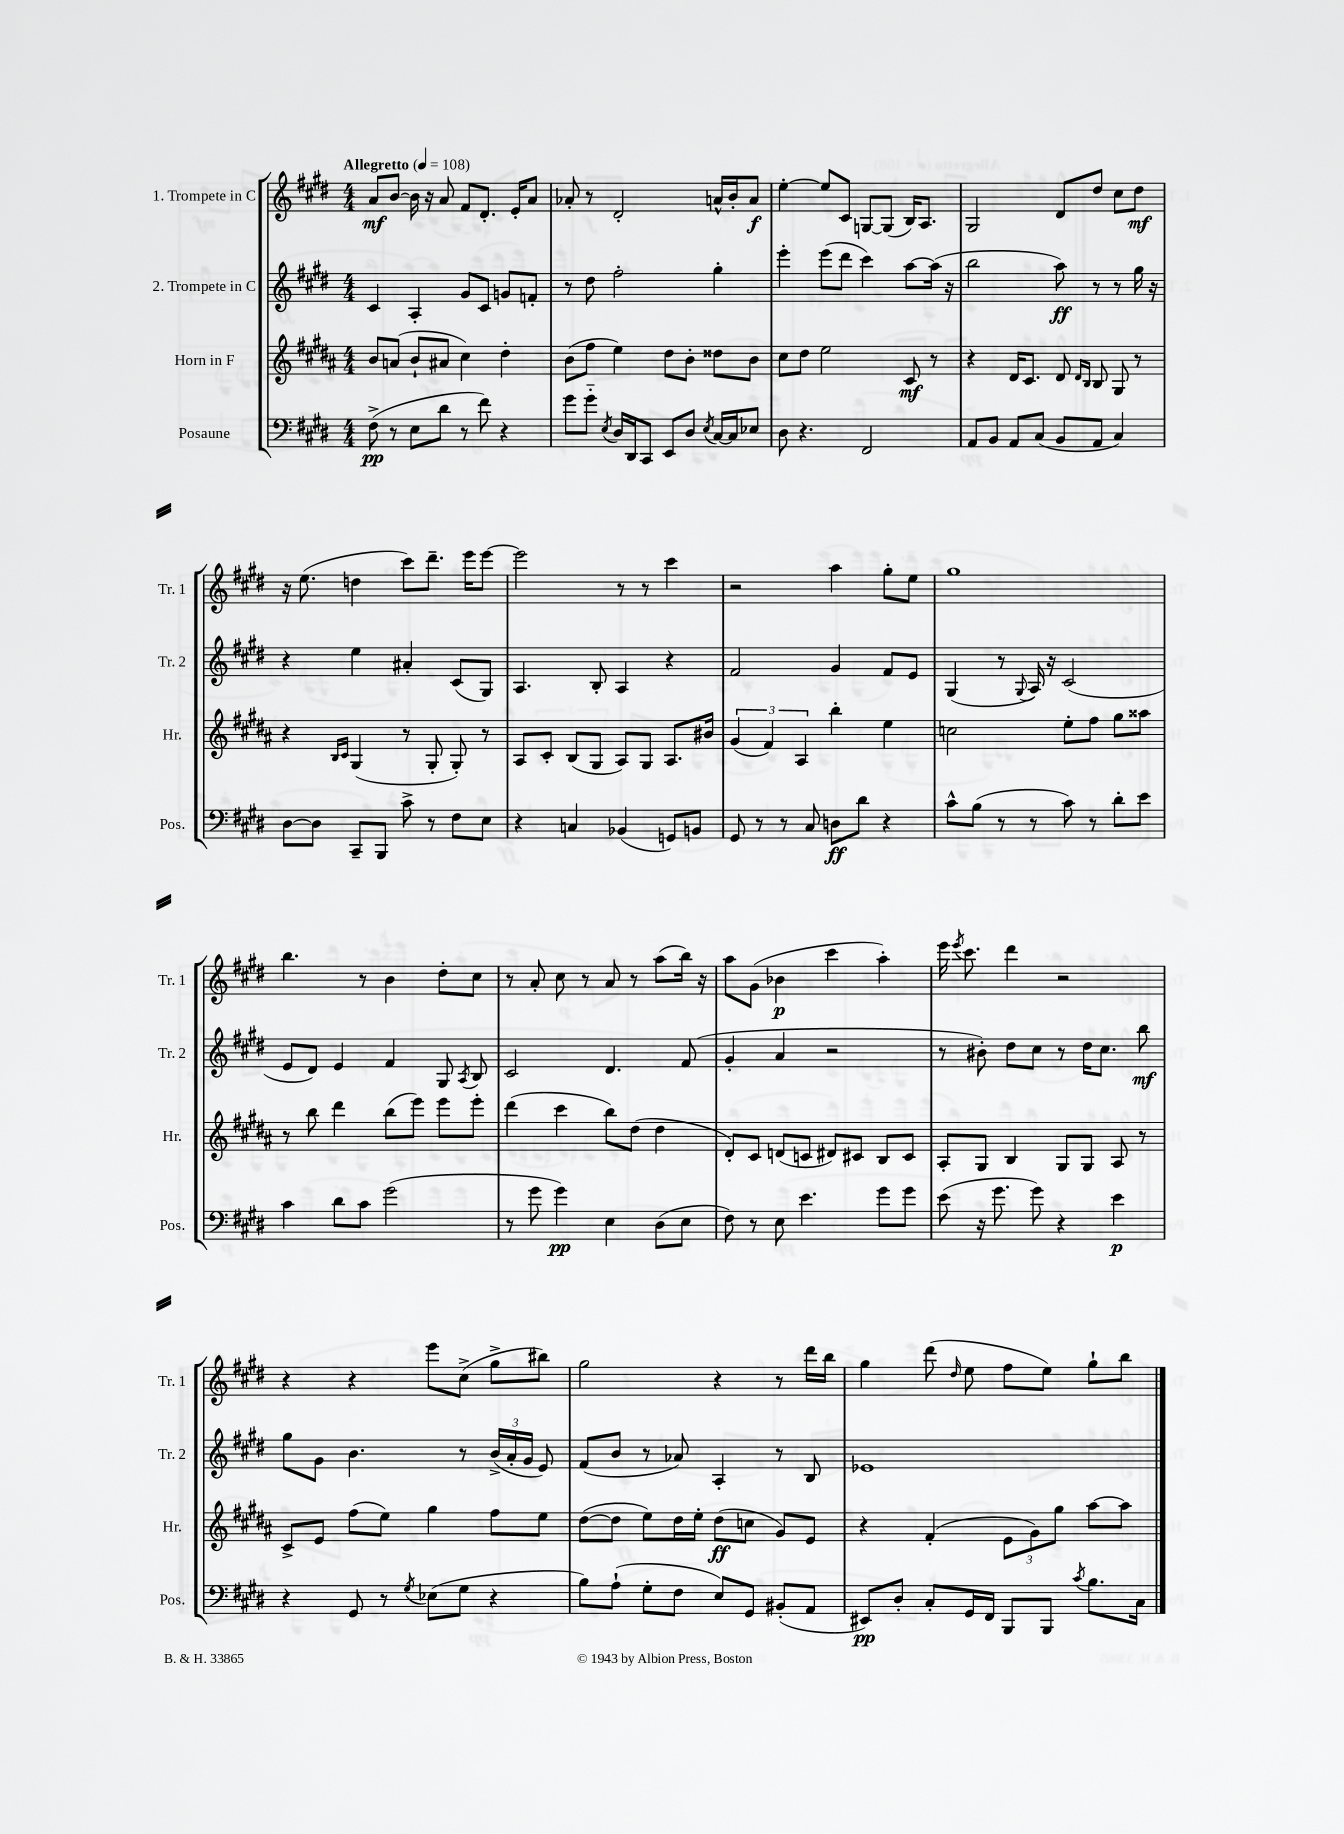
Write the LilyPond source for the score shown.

<<
\new StaffGroup <<
\new Staff = "s0" \with { instrumentName = "1. Trompete in C" shortInstrumentName = "Tr. 1" } {
    \clef treble \key e \major \numericTimeSignature \time 4/4 \tempo "Allegretto" 4 = 108
    \autoBeamOff a'8[\mf b'8]~ b'16 r16 a'8 fis'8[ dis'8.]-. e'16[-. a'8] |
    aes'8-. r8 dis'2-. a'16[-^ b'16-. a'8]\f |
    e''4~-. e''8[ cis'8] g8[~ g8]( b16[) a8.] |
    gis2 dis'8[ dis''8] cis''8[ dis''8]\mf |
    r16 e''8.( d''4 cis'''8[) dis'''8.]-- e'''16[ e'''8]~ |
    e'''2 r8 r8 cis'''4 |
    r2 a''4 gis''8[-. e''8] |
    gis''1 |
    b''4. r8 b'4 dis''8[-. cis''8] |
    r8 a'8-. cis''8 r8 a'8 r8 a''8[( b''16]) r16 |
    a''8[ gis'8]( bes'4\p cis'''4 a''4-.) |
    e'''16 \acciaccatura { e'''8 } cis'''8. dis'''4 r2 |
    r4 r4 e'''8[ cis''8]->( gis''8[-> bis''8]) |
    gis''2 r4 r8 dis'''16[ b''16] |
    gis''4 dis'''8( \grace { dis''16 } e''8 fis''8[ e''8]) gis''8[-! b''8] \bar "|." |
}
\new Staff = "s1" \with { instrumentName = "2. Trompete in C" shortInstrumentName = "Tr. 2" } {
    \clef treble \key e \major \numericTimeSignature \time 4/4
    \autoBeamOff cis'4 a4-. gis'8[ cis'8] g'8[ f'8]-. |
    r8 dis''8 fis''2-. gis''4-. |
    e'''4-. e'''8[( dis'''8] cis'''4) a''8[~ a''16]( r16 |
    b''2 a''8\ff) r8 r8 gis''16 r16 |
    r4 e''4 ais'4-. cis'8[( gis8]) |
    a4. b8-. a4 r4 |
    fis'2 gis'4 fis'8[ e'8] |
    gis4( r8 \appoggiatura { gis8 } a16) r16 cis'2( |
    e'8[ dis'8]) e'4 fis'4 gis8 \acciaccatura { a8 } b8 |
    cis'2 dis'4. fis'8( |
    gis'4-. a'4 r2 |
    r8 bis'8-.) dis''8[ cis''8] r8 dis''16[ cis''8.] b''8\mf |
    gis''8[ gis'8] b'4. r8 \tuplet 3/2 { b'16[->( a'16-. gis'16] } e'8) |
    fis'8[( b'8] r8 aes'8) a4-. r8 b8 |
    ees'1 \bar "|." |
}
\new Staff = "s2" \with { instrumentName = "Horn in F" shortInstrumentName = "Hr." } {
    \clef treble \key b \major \numericTimeSignature \time 4/4
    \autoBeamOff b'8[ a'8]( b'8[-! ais'8] cis''4) dis''4-. |
    b'8[( fis''8] e''4) dis''8[ b'8]-. disis''8[ b'8] |
    cis''8[ dis''8] e''2 cis'8\mf r8 |
    r4 dis'16[ cis'8.] dis'8 \grace { dis'16[ b16] } b8 gis8 r8 |
    r4 \grace { b16[ cis'16] } gis4( r8 gis8-. gis8-.) r8 |
    ais8[ cis'8]-. b8[( gis8] ais8[) gis8] ais8.[ bis'16] |
    \tuplet 3/2 { gis'4( fis'4) ais4 } b''4-. e''4 |
    c''2 e''8[-. fis''8] gis''8[ aisis''8] |
    r8 b''8 dis'''4 b''8[( e'''8]) e'''8[ e'''8]-. |
    dis'''4( cis'''4 b''8[) dis''8]( dis''4 |
    dis'8[-.) cis'8] d'8[( c'8] dis'8[) cis'8] b8[ cis'8] |
    ais8[-. gis8] b4 gis8[ gis8] ais8 r8 |
    cis'8[-> e'8] fis''8[( e''8]) gis''4 fis''8[ e''8] |
    dis''8[~( dis''8] e''8[) dis''16 e''16]-. dis''8[\ff( c''8] gis'8[) e'8] |
    r4 fis'4-.( \tuplet 3/2 { e'8[ gis'8) gis''8] } ais''8[~ ais''8] \bar "|." |
}
\new Staff = "s3" \with { instrumentName = "Posaune" shortInstrumentName = "Pos." } {
    \clef bass \key e \major \numericTimeSignature \time 4/4
    \autoBeamOff fis8->\pp( r8 e8[ dis'8] r8 fis'8) r4 |
    gis'8[ gis'8]-_ \acciaccatura { e8 } dis16[ dis,16 cis,8] e,8[ dis8] \acciaccatura { e8 } cis16[~ cis16 ees8] |
    dis8 r4. fis,2 |
    a,8[ b,8] a,8[ cis8]( b,8[ a,8] cis4) |
    dis8[~ dis8] cis,8[-- b,,8] cis'8-> r8 fis8[ e8] |
    r4 c4 bes,4( g,8[) b,8] |
    gis,8 r8 r8 cis8 d8[\ff dis'8] r4 |
    cis'8[-^ b8]( r8 r8 cis'8) r8 dis'8[-. e'8] |
    cis'4 dis'8[ cis'8] gis'2( |
    r8 gis'8 gis'4\pp) e4 dis8[( e8] |
    fis8) r8 e8 e'4. gis'8[ gis'8] |
    e'8( r16 gis'8. gis'8) r4 e'4\p |
    r4 gis,8 r8 \acciaccatura { gis8 } ees8[( gis8] r4 |
    b8[) a8]-!( gis8[-. fis8] e8[) gis,8] bis,8[-.( a,8] |
    eis,8[\pp) dis8]-. cis8[-. gis,16 fis,16] b,,8[ b,,8] \acciaccatura { cis'8 } b8.[ cis16] \bar "|." |
}
>>
>>
\layout { \context { \Score \remove "Bar_number_engraver" } }
